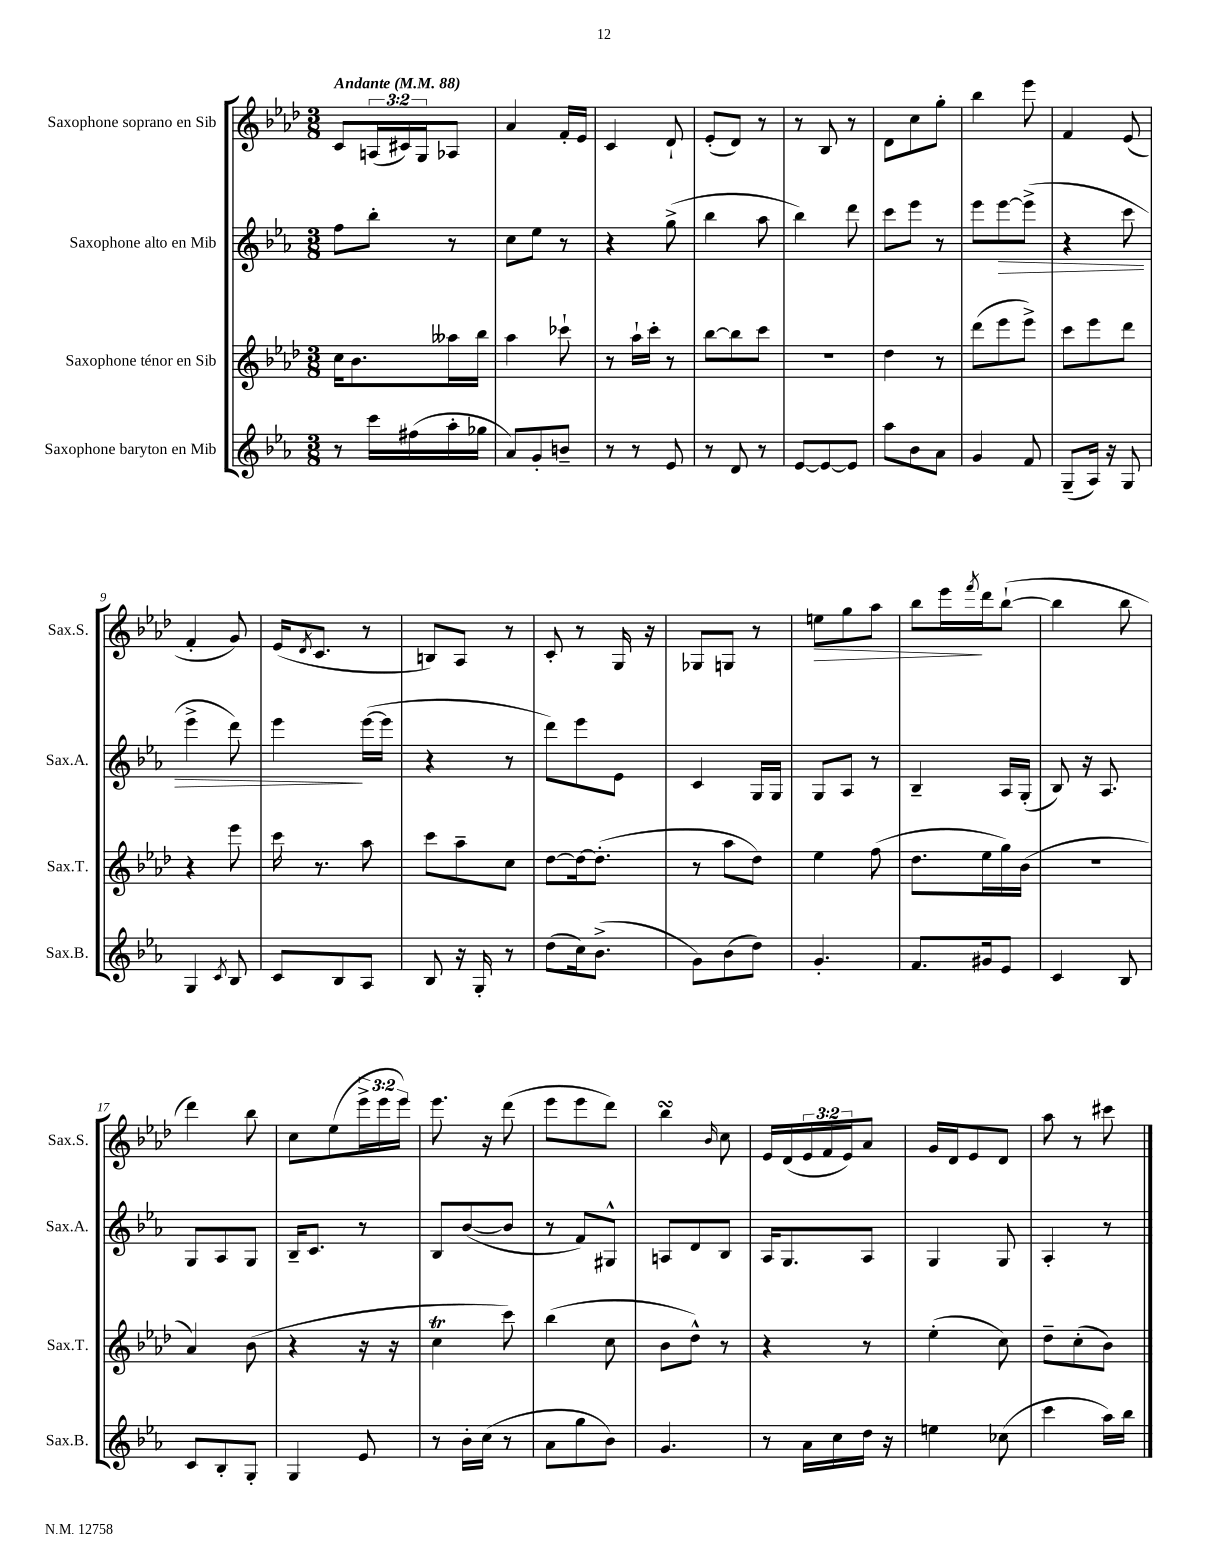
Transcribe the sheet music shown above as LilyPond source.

<<
\new StaffGroup <<
\new Staff = "s0" \with { instrumentName = "Saxophone soprano en Sib" shortInstrumentName = "Sax.S." } {
    \clef treble \key aes \major \numericTimeSignature \time 3/8 \override Staff.TupletNumber.text = #tuplet-number::calc-fraction-text \tempo "Andante" 4 = 88
    c'8 \tuplet 3/2 { a16( cis'16) g16 } aes8 |
    aes'4 f'16-. ees'16 |
    c'4 des'8-! |
    ees'8-.( des'8) r8 |
    r8 bes8 r8 |
    des'8 c''8 g''8-. |
    bes''4 ees'''8 |
    f'4 ees'8( |
    f'4-. g'8) |
    ees'16( \acciaccatura { des'8 } c'8. r8 |
    b8) aes8 r8 |
    c'8-. r8 g16 r16 |
    ges8 g8 r8 |
    e''8\> g''8 aes''8 |
    bes''8 ees'''16\! \acciaccatura { f'''8 } des'''16 bes''8~-!( |
    bes''4 bes''8 |
    des'''4) bes''8 |
    c''8 ees''8( \tuplet 3/2 { ees'''16-> ees'''16 ees'''16) } |
    ees'''8. r16 des'''8( |
    ees'''8 ees'''8 des'''8) |
    bes''4\turn \grace { bes'16 } c''8 |
    ees'16 des'16( \tuplet 3/2 { ees'16 f'16 ees'16) } aes'8 |
    g'16 des'16 ees'8 des'8 |
    aes''8 r8 cis'''8 \bar "|." |
}
\new Staff = "s1" \with { instrumentName = "Saxophone alto en Mib" shortInstrumentName = "Sax.A." } {
    \clef treble \key ees \major \numericTimeSignature \time 3/8
    f''8 bes''8-. r8 |
    c''8 ees''8 r8 |
    r4 g''8->( |
    bes''4 aes''8 |
    bes''4) d'''8 |
    c'''8 ees'''8 r8 |
    ees'''8 ees'''8~\> ees'''8->( |
    r4 c'''8 |
    ees'''4-> d'''8) |
    ees'''4\! ees'''16~( ees'''16 |
    r4 r8 |
    d'''8) ees'''8 ees'8 |
    c'4 g16 g16 |
    g8 aes8 r8 |
    bes4-- aes16 g16-.( |
    bes8) r16 aes8. |
    g8 aes8 g8 |
    bes16-- c'8. r8 |
    bes8 bes'8~( bes'8 |
    r8 f'8) gis8-^ |
    a8 d'8 bes8 |
    aes16 g8. aes8 |
    g4 g8 |
    aes4-. r8 \bar "|." |
}
\new Staff = "s2" \with { instrumentName = "Saxophone ténor en Sib" shortInstrumentName = "Sax.T." } {
    \clef treble \key aes \major \numericTimeSignature \time 3/8
    c''16 bes'8. aeses''16 bes''16 |
    aes''4 ces'''8-! |
    r8 aes''16-! c'''16-. r8 |
    bes''8~ bes''8 c'''8 |
    R4. |
    des''4 r8 |
    des'''8( ees'''8 ees'''8->) |
    c'''8 ees'''8 des'''8 |
    r4 ees'''8 |
    c'''16 r8. aes''8 |
    c'''8 aes''8-- c''8 |
    des''8~ des''16~ des''8.-.( |
    r8 aes''8 des''8) |
    ees''4 f''8( |
    des''8. ees''16 g''16) bes'16( |
    R4. |
    aes'4) bes'8( |
    r4 r16 r16 |
    c''4\trill c'''8) |
    bes''4( c''8 |
    bes'8 des''8-^) r8 |
    r4 r8 |
    ees''4-.( c''8) |
    des''8-- c''8-.( bes'8) \bar "|." |
}
\new Staff = "s3" \with { instrumentName = "Saxophone baryton en Mib" shortInstrumentName = "Sax.B." } {
    \clef treble \key ees \major \numericTimeSignature \time 3/8
    r8 c'''16 fis''16( aes''16-. ges''16 |
    aes'8) g'8-. b'8-- |
    r8 r8 ees'8 |
    r8 d'8 r8 |
    ees'8~ ees'8~ ees'8 |
    aes''8 bes'8 aes'8 |
    g'4 f'8 |
    g8--( aes16) r16 g8 |
    g4 \acciaccatura { c'8 } bes8 |
    c'8 bes8 aes8 |
    bes8 r16 g16-. r8 |
    d''8( c''16) bes'8.->( |
    g'8) bes'8( d''8) |
    g'4.-. |
    f'8. gis'16 ees'8 |
    c'4 bes8 |
    c'8 bes8-. g8-. |
    g4 ees'8 |
    r8 bes'16-. c''16( r8 |
    aes'8 g''8 bes'8) |
    g'4. |
    r8 aes'16 c''16 d''16 r16 |
    e''4 ces''8( |
    c'''4 aes''16) bes''16 \bar "|." |
}
>>
>>
